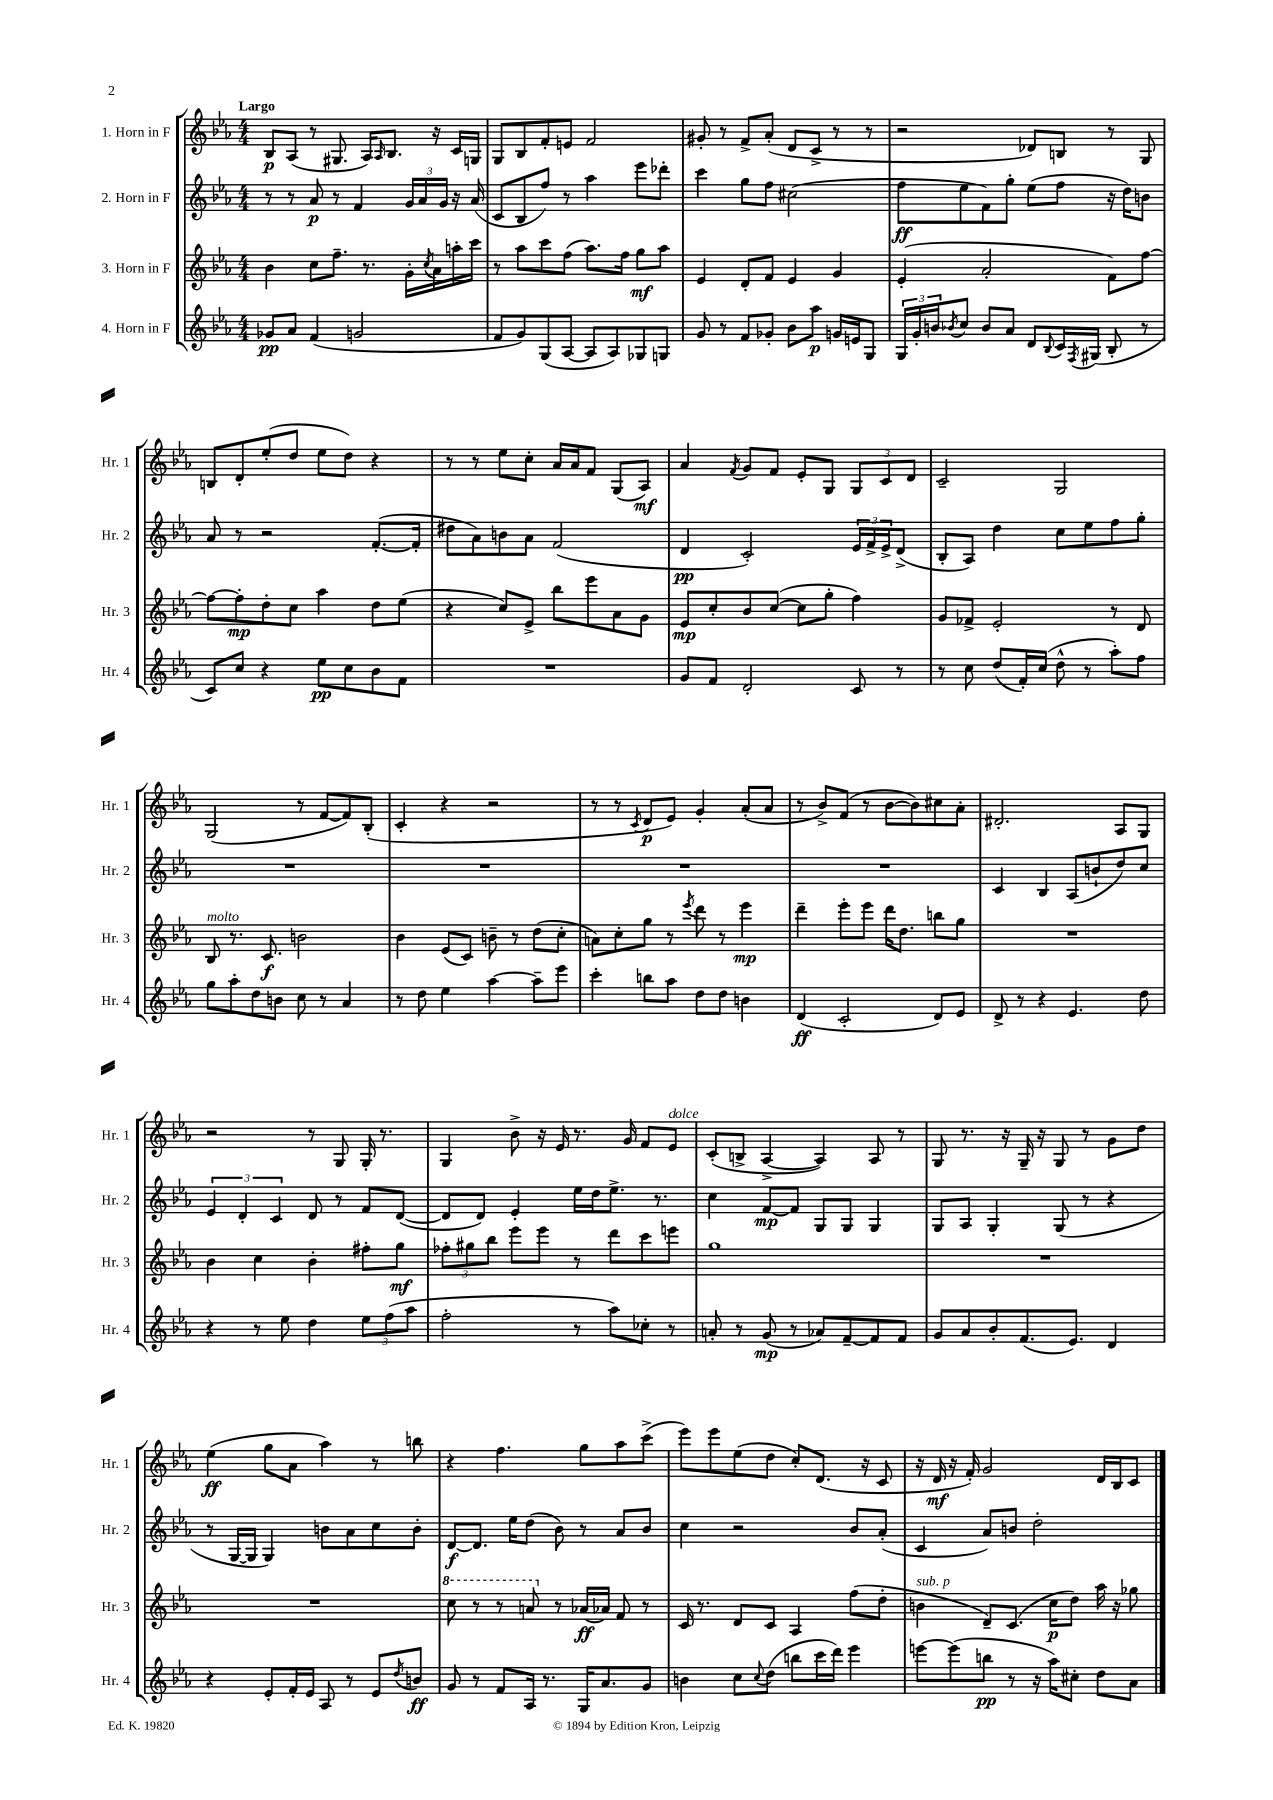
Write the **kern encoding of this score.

**kern	**kern	**kern	**kern
*staff4	*staff3	*staff2	*staff1
*clefG2	*clefG2	*clefG2	*clefG2
*k[b-e-a-]	*k[b-e-a-]	*k[b-e-a-]	*k[b-e-a-]
*M4/4	*M4/4	*M4/4	*M4/4
8g-/L	4b-\	8r	8B-/L
8a-/J	.	8r	(8A-/J
(4f/	8cc\L	8a-/	8r
.	8.ff~\J	8r	8.G#/
2g/	.	4f/	.
.	8.r	.	16A-/LK)
.	.	.	16qqA-/
.	.	.	8.B-/J
.	16g'\LL	24g/LL	.
.	.	24a-/	.
.	8qcc/	.	.
.	16a-\	.	16r
.	.	24g/JJ	.
.	16aa'\	16r	16c/LL
.	16ccc\JJ	(16a-/	16G/JJ
=	=	=	=
8f/L	8r	8c/L	8G/L
8g/)	8aa-\L	8B-/	8B-/
(8G/	8ccc\	8ff/J)	8f'/
[8A-/J	(8ff\J	8r	8e/J
8A-/]L	8.aa-\L)	4aa-\	2f/
8A-/)	.	.	.
.	16ff\Jk	.	.
8G-/	8gg\L	8eee-\L	.
8G/J	8aa-\J	8ddd-'\J	.
=	=	=	=
8g/	4e-/	4ccc\	8g#'/
8r	.	.	8r
8f/L	8d'/L	8gg\L	8f^/L
8g-'/J	8f/J	8ff\J	(8a-'/J
8b-\L	4e-/	(2cc#\	8d/L
8aa-\J	.	.	8c^/J
16g/LL	4g/	.	8r
16e/J	.	.	.
8G/J	.	.	8r
=	=	=	=
24G/LL	(4e-'/	8ff\L	2r
24g'/	.	.	.
24b/J	.	.	.
8qb-/	.	.	.
8cc/J	.	8ee-\	.
8b-/L	2a-'/	8f\)	.
8a-/J	.	8gg'\J	.
8d/L	.	(8ee-\L	8d-/L)
8qqB-/	.	.	.
16c/L	.	8ff\J	8B/J
8qF/	.	.	.
(16G#/JJ	.	.	.
8B-'/	8f\L)	16r	8r
.	.	16dd\LK)	.
8r	[8ff\J	8b\J	8G/
=	=	=	=
8c/L)	8ff\_L	8a-/	8B/L
8cc/J	8ff'\]	8r	8d'/
4r	8dd'\	2r	(8ee-'/
.	8cc\J	.	8dd/J
8ee-\L	4aa-\	.	8ee-\L
8cc\	.	.	8dd\J)
8b-\	8dd\L	([8.f'/L	4r
8f\J	(8ee-\J	.	.
.	.	16f'/]Jk	.
=	=	=	=
1r	4r	8dd#\L	8r
.	.	8a-\)	8r
.	8cc/L)	8b\	8ee-\L
.	8e-^/J	8a-\J	8cc'\J
.	8bb-\L	(2f/	16a-/LL
.	.	.	16a-/J
.	8eee-\	.	8f/J
.	8a-\	.	(8G/L
.	8g\J	.	8A-/J)
=	=	=	=
8g/L	8e-/L	4d/	4a-/
8f/J	8cc'/	.	.
.	.	.	8qf/
2d'/	8b-/	2c'/)	8g/L
.	([8cc/J	.	8f/J
.	8cc\]L	.	8e-'/L
.	8gg'\J	.	8G/J
8c/	4ff\)	24e-/LL	12G/L
.	.	24f^/	.
.	.	24e-^/J	12c/
8r	.	(8d^/J	.
.	.	.	12d/J
=	=	=	=
8r	8g/L	8B-'/L	2c~/
8cc\	8f-^/J	8A-/J)	.
(8dd/L	2e-'/	4dd\	.
16f'/L)	.	.	.
(16cc/JJ	.	.	.
8dd^^\	.	8cc\L	2G/
8r	.	8ee-\	.
8aa-'\L)	8r	8ff\	.
8ff\J	8d/	8gg'\J	.
=	=	=	=
8gg\L	8B-/	1r	(2G/
8aa-'\	8.r	.	.
8dd\	.	.	.
.	8.c/	.	.
8b\J	.	.	.
8cc\	2b\	.	8r
8r	.	.	[8f/L
4a-/	.	.	8f/])
.	.	.	(8B-'/J
=	=	=	=
8r	4b-\	1r	4c'/
8dd\	.	.	.
4ee-\	(8e-/L	.	4r
.	8c/J)	.	.
[4aa-\	8b~\	.	2r
.	8r	.	.
8aa-~\]L	(8dd\L	.	.
8eee-\J	8cc'\J	.	.
=	=	=	=
4ccc'\	8a\L)	1r	8r
.	8cc'\	.	8r
.	.	.	8qc/
8bb\L	8gg\J	.	8d/L
8aa-\J	8r	.	8e-/J)
.	8qeee-/	.	.
8dd\L	8ddd\	.	4g'/
8dd\J	8r	.	.
4b\	4eee-\	.	(8a-'/L
.	.	.	8a-/J
=	=	=	=
(4d/	4ddd~\	1r	8r
.	.	.	8b-^/L)
2c'/	8eee-'\L	.	(8f/J
.	8eee-\J	.	8r
.	16ddd\LK	.	[8b-\L
.	8.dd\J	.	.
.	.	.	8b-\])
8d/L)	8bb\L	.	8cc#\
8e-/J	8gg\J	.	8a-'\J
=	=	=	=
8d^/	1r	4c/	2.d#'/
8r	.	.	.
4r	.	4B-/	.
4.e-/	.	(8A-/L	.
.	.	8b`/	.
.	.	8dd/)	8A-/L
8dd\	.	8cc/J	8G/J
=	=	=	=
4r	4b-\	6e-/	2r
.	.	6d'/	.
8r	4cc\	.	.
.	.	6c/	.
8ee-\	.	.	.
4dd\	4b-'\	8d/	8r
.	.	8r	8G/
12ee-\L	8ff#'\L	8f/L	16G'/
.	.	.	8.r
(12ff\	.	.	.
.	8gg\J	([8d/J	.
12aa-\J	.	.	.
=	=	=	=
2ff'\	12ff-'\L	8d/]L	4G/
.	12gg#\	.	.
.	.	8d/J)	.
.	12bb-\J	.	.
.	8eee-\L	4e-'/	8b-^\
.	8eee-\J	.	16r
.	.	.	16e-/
8r	8r	16ee-\LL	8.r
.	.	16dd\J	.
8aa-\L)	8ddd\L	8.ee-^\J	.
.	.	.	16g/
8cc-'\J	8ccc\	.	8f/L
.	.	8.r	.
8r	8eee\J	.	8e-/J
=	=	=	=
8a'/	1gg	4cc\	(8c'/L
8r	.	.	8B^/J
(8g/	.	[8f/L	[4A-^/
8r	.	8f/]J	.
8a-/L)	.	8G/L	4A-/])
[8f~/	.	8G/J	.
8f/]	.	4G/	8A-/
8f/J	.	.	8r
=	=	=	=
8g/L	1r	8G/L	8G/
8a-/	.	8A-/J	8.r
8b-'/	.	4G'/	.
.	.	.	16r
(8.f/	.	.	16G~/
.	.	.	16r
.	.	(8G/	8G/
8.e-/J)	.	.	.
.	.	8r	8r
4d/	.	4r	8g\L
.	.	.	8dd\J
=	=	=	=
4r	1r	8r	(4ee-\
.	.	[16G/LL	.
.	.	16G/]JJ	.
8e-'/L	.	4G/)	8gg\L
16f'/L	.	.	8a-\J
16e-/JJ	.	.	.
8A-/	.	8b\L	4aa-\)
8r	.	8a-\	.
8e-/L	.	8cc\	8r
8qdd/	.	.	.
8b/J	.	8b'\J	8bb\
=	=	=	=
8g/	8ccc\	[8d/L	4r
8r	8r	8.d/]J	.
8f/L	8r	.	4.ff\
.	.	16ee-\LK	.
16A-/Jk	8aa/	(8dd\J	.
8.r	.	.	.
.	8r	8b-\)	.
16G/LK	[16a-/LL	8r	8gg\L
8.a-/	16a-/]JJ	.	.
.	8f/	8a-/L	8aa-\
8g/J	8r	8b-/J	(8ccc^\J
=	=	=	=
4b\	16c/	4cc\	8eee-\L)
.	8.r	.	.
.	.	.	8eee-\
8cc\L	8d/L	2r	(8ee-\
8qqcc/	.	.	.
(8dd\J	8c/J	.	8dd\J
8bb\L	4A-/	.	8cc'/L)
16ccc\L	.	.	(8.d/J
16ddd\JJ)	.	.	.
4eee-\	(8ff\L	8b-/L	.
.	.	.	16r
.	8dd'\J	(8a-'/J	8c/
=	=	=	=
[8eee\L	4b\	4c/	16r
.	.	.	16d/
(8eee\]	.	.	16r
.	.	.	16f'/)
8bb\J	8d~/L)	8a-/L)	2g/
8r	(8.c/J	8b/J	.
16r	.	2dd'\	.
16aa-\LK)	16cc\LK	.	.
8cc#'\J	8dd\J)	.	.
8dd\L	16aa-\	.	16d/LL
.	16r	.	16B-/J
8a-\J	8gg-\	.	8c/J
==	==	==	==
*-	*-	*-	*-
